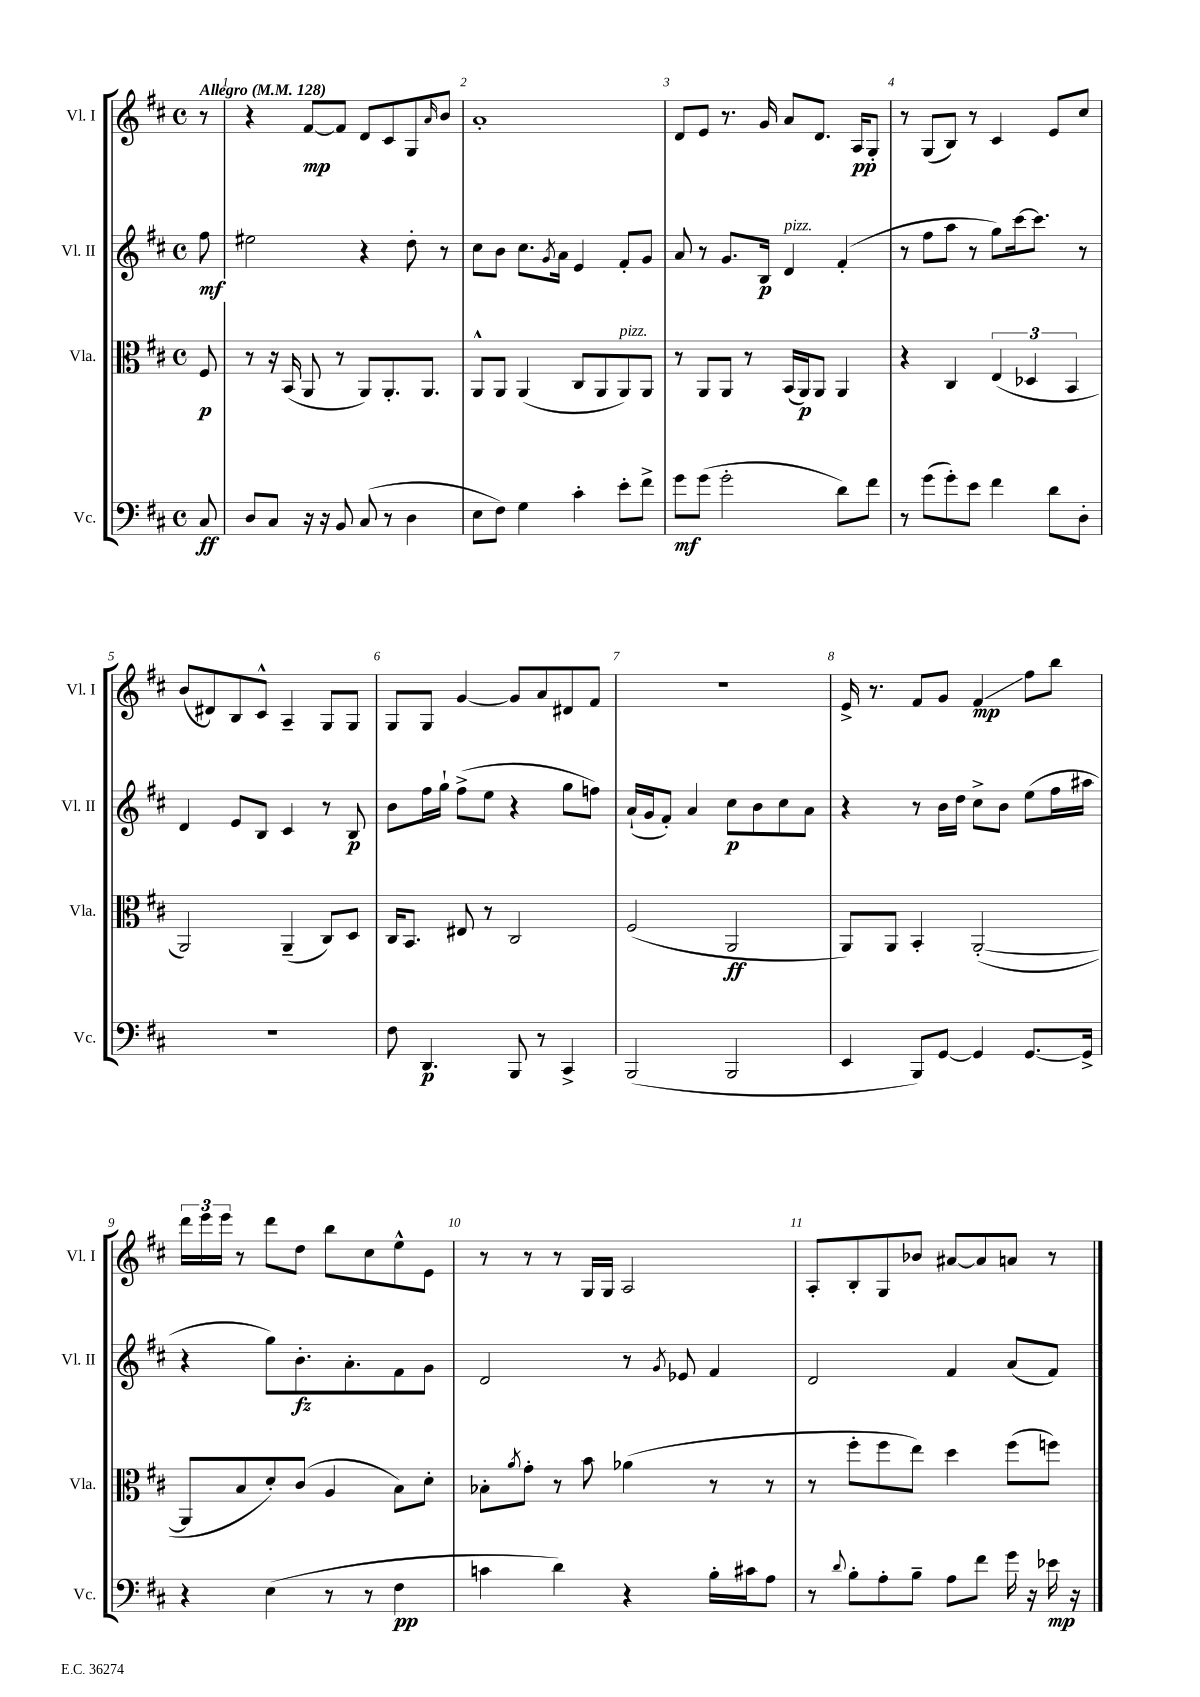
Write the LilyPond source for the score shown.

<<
\new StaffGroup <<
\new Staff = "s0" \with { instrumentName = "Vl. I" shortInstrumentName = "Vl. I" } {
    \clef treble \key d \major \defaultTimeSignature \time 4/4 \partial 8 \tempo "Allegro" 4 = 128
    r8 |
    r4 fis'8~\mp fis'8 d'8 cis'8 g8 \grace { a'16 } b'8 |
    a'1-. |
    d'8 e'8 r8. g'16 a'8 d'8. a16\pp g8-. |
    r8 g8( b8) r8 cis'4 e'8 cis''8 |
    b'8( dis'8) b8 cis'8-^ a4-- g8 g8 |
    g8 g8 g'4~ g'8 a'8 dis'8 fis'8 |
    R1 |
    e'16-> r8. fis'8 g'8 fis'4\glissando\mp fis''8 b''8 |
    \tuplet 3/2 { d'''16 e'''16 e'''16 } r8 d'''8 d''8 b''8 cis''8 e''8-^ e'8 |
    r8 r8 r8 g16 g16 a2 |
    a8-. b8-. g8 bes'8 ais'8~ ais'8 a'8 r8 \bar "|." |
}
\new Staff = "s1" \with { instrumentName = "Vl. II" shortInstrumentName = "Vl. II" } {
    \clef treble \key d \major \defaultTimeSignature \time 4/4 \partial 8
    fis''8\mf |
    eis''2 r4 d''8-. r8 |
    cis''8 b'8 cis''8. \acciaccatura { g'8 } a'16 e'4 fis'8-. g'8 |
    a'8 r8 g'8. b16\p d'4^\markup { \italic "pizz." } fis'4-.( |
    r8 fis''8 a''8 r8 g''8) cis'''16~ cis'''8. r8 |
    d'4 e'8 b8 cis'4 r8 b8\p |
    b'8 fis''16 g''16-! fis''8->( e''8 r4 g''8 f''8) |
    a'16-!( g'16 fis'8-.) a'4 cis''8\p b'8 cis''8 a'8 |
    r4 r8 b'16 d''16 cis''8-> b'8 e''8( fis''16 ais''16 |
    r4 g''8) b'8.-.\fz a'8.-. fis'8 g'8 |
    d'2 r8 \acciaccatura { g'8 } ees'8 fis'4 |
    d'2 fis'4 a'8( fis'8) \bar "|." |
}
\new Staff = "s2" \with { instrumentName = "Vla." shortInstrumentName = "Vla." } {
    \clef alto \key d \major \defaultTimeSignature \time 4/4 \partial 8
    fis8\p |
    r8 r16 b,16( a,8 r8 a,8) a,8.-. a,8. |
    a,8-^ a,8 a,4( cis8 a,8 a,8^\markup { \italic "pizz." }) a,8 |
    r8 a,8 a,8 r8 b,16( a,16\p) a,8 a,4 |
    r4 cis4 \tuplet 3/2 { e4( des4 b,4 } |
    a,2) a,4--( cis8) d8 |
    cis16 b,8. eis8 r8 cis2 |
    fis2( a,2\ff |
    a,8) a,8 b,4-. a,2~-.( |
    a,8 b8 d'8-.) cis'8( a4 b8) d'8-. |
    bes8-. \acciaccatura { a'8 } g'8-. r8 b'8 aes'4( r8 r8 |
    r8 fis''8-. fis''8 e''8) d''4 fis''8( f''8) \bar "|." |
}
\new Staff = "s3" \with { instrumentName = "Vc." shortInstrumentName = "Vc." } {
    \clef bass \key d \major \defaultTimeSignature \time 4/4 \partial 8
    cis8\ff |
    d8 cis8 r16 r16 b,8 cis8( r8 d4 |
    e8 fis8) g4 cis'4-. e'8-. fis'8-> |
    g'8\mf g'8( g'2-. d'8) fis'8 |
    r8 g'8( g'8-.) e'8 fis'4 d'8 d8-. |
    R1 |
    fis8 d,4.\p b,,8 r8 cis,4-> |
    b,,2( b,,2 |
    e,4 b,,8) g,8~ g,4 g,8.~ g,16-> |
    r4 e4( r8 r8 fis4\pp |
    c'4 d'4) r4 b16-. cis'16 a8 |
    r8 \appoggiatura { d'8 } b8-. a8-. b8-- a8 fis'8 g'16 r16 ees'16\mp r16 \bar "|." |
}
>>
>>
\layout { \context { \Score \override BarNumber.break-visibility = ##(#f #t #t) barNumberVisibility = #all-bar-numbers-visible } }
